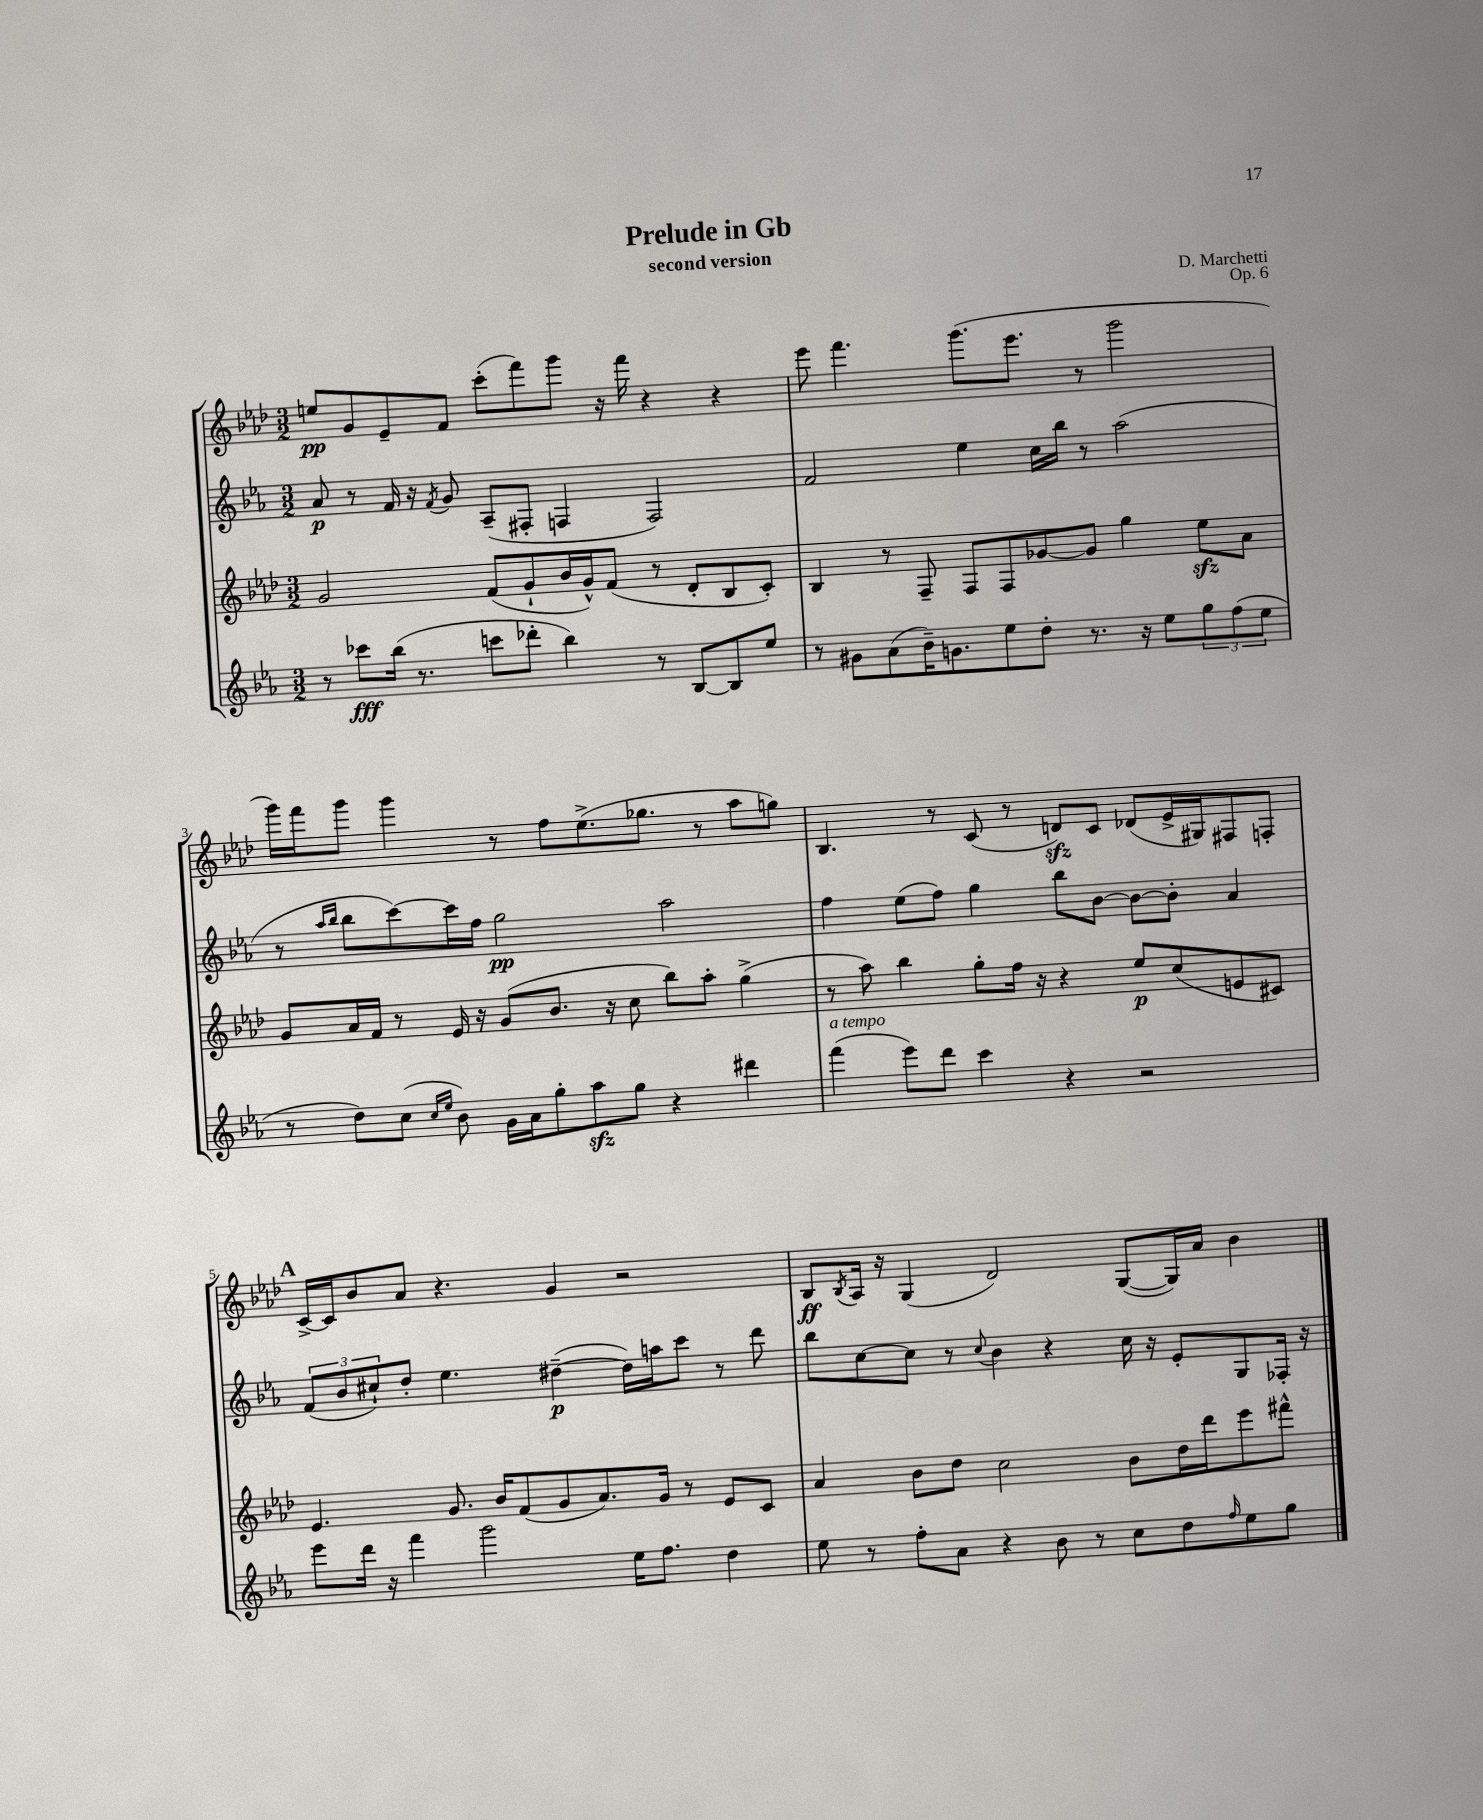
\header { title = "Prelude in Gb" composer = "D. Marchetti" subtitle = "second version" opus = "Op. 6" }
<<
\new StaffGroup <<
\new Staff = "s0" {
    \clef treble \key aes \major \numericTimeSignature \time 3/2
    e''8\pp g'8 ees'8-- f'8 c'''8-.( f'''8) g'''8 r16 f'''16 r4 r4 |
    ees'''8 f'''4. g'''8.( ees'''8. r8 g'''2 |
    g'''16) f'''16 g'''8 g'''4 r8 f''8 ees''8.->( ges''8. r8 aes''8 g''8) |
    bes4. r8 c'8( r8 d'8\sfz) c'8 des'8( ees'16-> gis16) fis8 f8-. |
    \mark \markup { \bold "A" } c'16~-> c'16 bes'8 aes'8 r4. g'4 r2 |
    bes8\ff \acciaccatura { bes8 } aes16 r16 g4( des'2) g8~( g16) aes'16 bes'4 \bar "|." |
}
\new Staff = "s1" {
    \clef treble \key ees \major \numericTimeSignature \time 3/2
    aes'8\p r8 f'16 r16 \acciaccatura { f'8 } g'8 aes8--( fis8-. f4 f2) |
    f'2 ees''4 c''16 bes''16 r8 aes''2( |
    r8 \grace { aes''16 bes''16 } bes''8 c'''8~) c'''16 f''16 g''2\pp aes''2 |
    f''4 ees''8( f''8) g''4 bes''8 bes'8~ bes'8~ bes'8-. aes'4 |
    \mark \markup { \bold "A" } \tuplet 3/2 { f'8( bes'8 cis''8-!) } d''8-. ees''4. dis''4~--\p( dis''16) a''16 c'''8 r8 d'''8 |
    bes''8 c''8~ c''8 r8 \appoggiatura { c''8 } bes'4 r4 c''16 r16 ees'8-. g8 fes16-. r16 \bar "|." |
}
\new Staff = "s2" {
    \clef treble \key aes \major \numericTimeSignature \time 3/2
    g'2 f'8( g'8-! bes'16 g'16-^) f'8( r8 des'8-. bes8 c'8-.) |
    bes4 r8 f8-- f8 f8 ges'8~ ges'8 g''4 ees''8\sfz aes'8 |
    g'8 aes'16 f'16 r8 ees'16 r16 g'8( bes'8. r16 c''8 bes''8) aes''8-. g''4->( |
    r8 aes''8) bes''4 g''8-. f''16 r16 r4 ees''8\p c''8( e'8 cis'8) |
    \mark \markup { \bold "A" } ees'4. g'8. bes'16 f'8( g'8 aes'8.) g'16 r8 ees'8 c'8 |
    aes'4 bes'8 des''8 c''2 bes'8 des''16 des'''16 ees'''8 fis'''8-^ \bar "|." |
}
\new Staff = "s3" {
    \clef treble \key ees \major \numericTimeSignature \time 3/2
    r8 ces'''8\fff bes''16( r8. c'''8 des'''8-. bes''4) r8 bes8~ bes8 ees''8 |
    r8 gis'8 aes'8( bes'16--) g'8. ees''8 d''8-. r8. r16 ees''8 \tuplet 3/2 { g''8 f''8( ees''8 } |
    r8 d''8) c''8( \grace { c''16 ees''16 } bes'8) g'16 aes'16 g''8-. aes''8\sfz g''8 r4 dis'''4 |
    f'''4^\markup { \italic "a tempo" }( ees'''8) d'''8 c'''4 r4 r2 |
    \mark \markup { \bold "A" } ees'''8 d'''16 r16 f'''4 g'''2 ees''16 f''8. d''4 |
    ees''8 r8 f''8-. aes'8 r4 bes'8 r8 c''8 d''8 \grace { f''16 } ees''8 g''8 \bar "|." |
}
>>
>>
